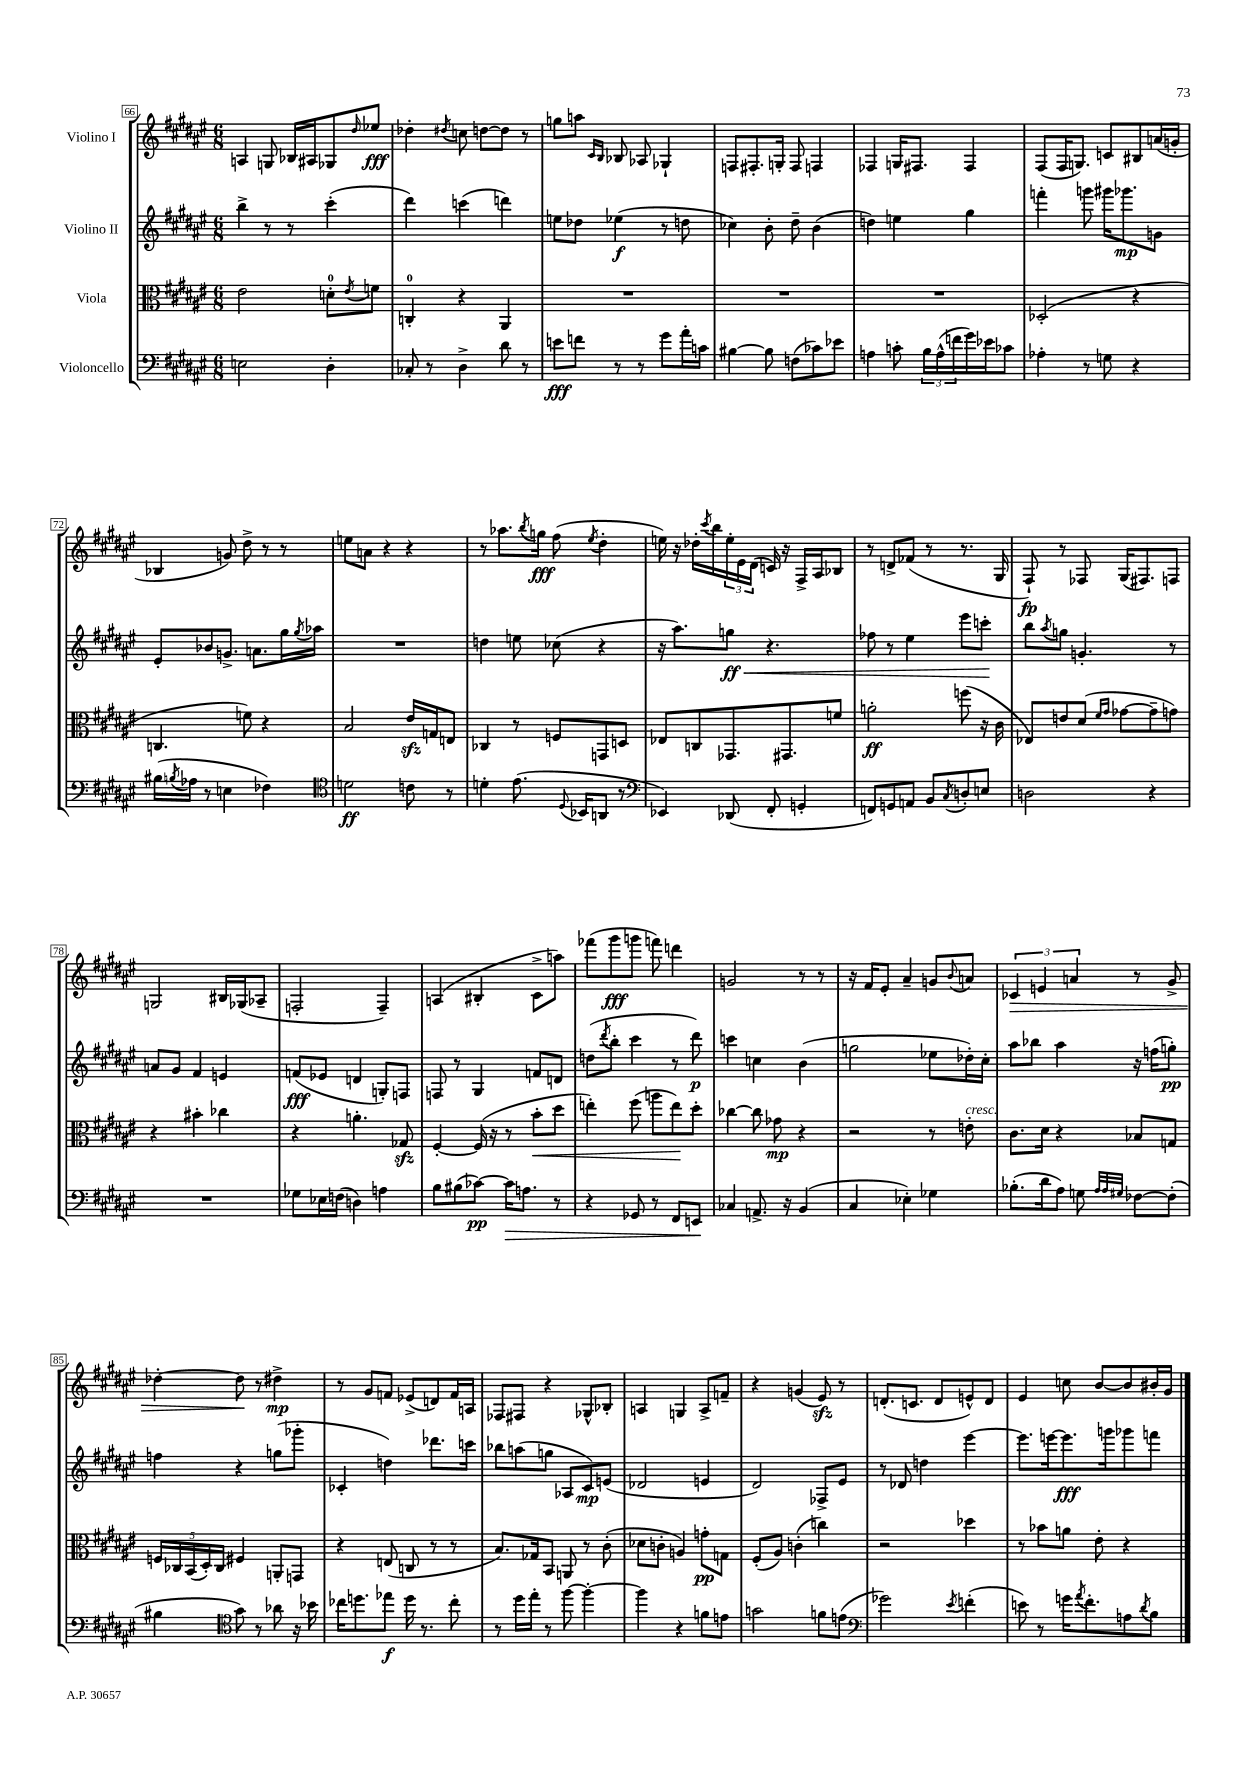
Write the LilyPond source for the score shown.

<<
\new StaffGroup <<
\new Staff = "s0" \with { instrumentName = "Violino I" } {
    \clef treble \key fis \major \numericTimeSignature \time 6/8
    a4 g8 bes16 ais16 ges8 \grace { dis''16 } ees''8\fff |
    des''4-. \acciaccatura { dis''8 } c''8 d''8~ d''8 r8 |
    g''8 a''8 \grace { cis'16 b16 } bes8 aes8 ges4-! |
    f8 fis8.-. g16-. fis8 f4 |
    fes4 g16 fis8. fis4 |
    fis8( fis16 g8.) c'8 bis8 a'16( g'16-. |
    bes4 g'8) dis''8-> r8 r8 |
    e''8 a'8 r4 r4 |
    r8 aes''8. \acciaccatura { b''8 } g''16\fff fis''8( \acciaccatura { eis''8 } dis''4-. |
    e''16) r16 des''16-. \acciaccatura { cis'''8 } b''16 \tuplet 3/2 { e''16-. eis'16 dis'16( } c'16) r16 fis16-> ais16 bes8 |
    r8 d'8-> fes'8( r8 r8. gis16 |
    fis8-!\fp) r8 fes8 gis16( fis8.) f8 |
    g2 bis16 ges16( aes8-- |
    f2-. f4--) |
    a4( bis4-. cis'8-> a''8) |
    fes'''8( gis'''8\fff g'''8 f'''8) d'''4 |
    g'2 r8 r8 |
    r16 fis'16 eis'8-. ais'4-- g'8 \appoggiatura { b'8 } a'8 |
    \tuplet 3/2 { ces'4\> e'4 a'4 } r8 gis'8-> |
    des''4~-. des''8\! r8 dis''4->\mp |
    r8 gis'8 f'8 ees'8->( d'8) f'16 a16 |
    fes8 fis8 r4 ges8-^ bes8-. |
    a4 g4 a8-> f'8-- |
    r4 g'4( eis'8\sfz) r8 |
    d'8.-.( c'8. d'8 e'8-^) d'8 |
    eis'4 c''8 b'8~ b'8 bis'16-. gis'16 \bar "|." |
}
\new Staff = "s1" \with { instrumentName = "Violino II" } {
    \clef treble \key fis \major \numericTimeSignature \time 6/8
    b''4-> r8 r8 cis'''4-.( |
    dis'''4) c'''4( d'''4) |
    e''8 des''8 ees''4\f( r8 d''8 |
    ces''4) b'8-. dis''8-- b'4( |
    d''4) e''4 gis''4 |
    f'''4-. g'''8 gis'''16 ges'''8.\mp g'8 |
    eis'8-. bes'8 g'8.-> a'8. gis''16 \acciaccatura { gis''8 } aes''16 |
    R2. |
    d''4 e''8 ces''8( r4 |
    r16 ais''8.) g''8\ff\< r4. |
    fes''8 r8 eis''4 eis'''8 c'''8-.\! |
    b''8 \acciaccatura { ais''8 } g''8 g'4.-. r8 |
    a'8 gis'8 fis'4 e'4 |
    f'8\fff( ees'8 d'4 g8-.) f8 |
    f8 r8 gis4 f'8 d'8 |
    d''8( \acciaccatura { dis'''8 } b''8-. cis'''4 r8 dis'''8\p) |
    c'''4 c''4 b'4( |
    g''2 ees''8 des''16-.) cis''16-. |
    ais''8 bes''8 ais''4 r16 f''16( g''8-.\pp) |
    f''4 r4 g''8( ges'''8-. |
    ces'4-. d''4) des'''8. c'''16 |
    bes''8 a''8( g''8 aes8 cis'8\mp) e'8( |
    des'2 e'4 |
    dis'2) fes8-> eis'8 |
    r8 des'8 d''4 eis'''4~ |
    eis'''8. e'''16~ e'''8.\fff g'''16 ges'''8 f'''8 \bar "|." |
}
\new Staff = "s2" \with { instrumentName = "Viola" } {
    \clef alto \key fis \major \numericTimeSignature \time 6/8
    eis'2 d'8-0-. \acciaccatura { eis'8 } f'8 |
    c4-0-. r4 ais,4 |
    R2. |
    R2. |
    R2. |
    des2-.( r4 |
    c4. f'8) r4 |
    b2 eis'16\sfz g16 e8 |
    ces4 r8 f8 g,8 d8 |
    ees8 c8 ges,8. gis,8. f'8 |
    a'2-.\ff f''8( r16 cis'16 |
    ees8) e'8 dis'8( \grace { fis'16 gis'16 } ges'8~ ges'8-- g'8) |
    r4 bis'4-. ces''4 |
    r4 a'4.-. ges8\sfz |
    fis4~-. fis16( r16 r8 b'8-.\< dis''8 |
    e''4-.) fis''8( a''8 e''8\!) dis''8-. |
    ces''4~ ces''8 ges'8\mp r4 |
    r2 r8 e'8-.^\markup { \italic "cresc." } |
    cis'8. dis'16 r4 bes8 g8 |
    \tuplet 5/4 { f16 ces16 b,16( dis16-.) ces16 } fis4 a,8-. g,8 |
    r4 e8( c8 r8 r8 |
    b8.) ges16 b,8 a,8 r8 cis'8-.( |
    des'8 c'8-. a4) g'8-.\pp g8 |
    fis8-.( ais8) c'4-.( c''4) |
    r2 des''4 |
    r8 bes'8 a'8 eis'8-. r4 \bar "|." |
}
\new Staff = "s3" \with { instrumentName = "Violoncello" } {
    \clef bass \key fis \major \numericTimeSignature \time 6/8
    e2 dis4-. |
    ces8-. r8 dis4-> dis'8 r8 |
    e'8\fff f'8 r8 r8 gis'8 ais'16-. c'16 |
    bis4~ bis8 f8( ces'8) ees'8 |
    a4 c'8-. \tuplet 3/2 { b16 a16-^( f'16 } gis'16) ees'16 ces'8 |
    aes4-. r8 g8 r4 |
    bis16( \acciaccatura { b8 } aes16 r8 e4 fes4) |
    \clef tenor d'2\ff c'8 r8 |
    d'4-. eis'8.( \appoggiatura { dis8 } bes,16 a,8 r8 |
    \clef bass ees,4) des,8( fis,8-. g,4-. |
    f,8) g,8 a,8 b,8 \acciaccatura { cis8 } d8-. e8 |
    d2 r4 |
    R2. |
    ges8 ees16 f16( d4) a4 |
    b8 bis8( ces'8~\pp) ces'16\> a8. r8 |
    r4 ges,8 r8 fis,8 e,8\! |
    ces4 a,8.-> r16 b,4( |
    cis4 ees4-.) ges4 |
    bes8.-.( dis'16 ais8) g8 \grace { ais32 ais32 gis32 } fes8~ fes8-.( |
    bis4 \clef tenor gis'8) r8 aes'8 r16 bes'16 |
    ces''16 d''8. ees''8\f d''16 r8. ces''8-. |
    r8 dis''16 eis''16-. r8 fis''8~ fis''4~-. |
    fis''4 r4 f'8 e'8 |
    g'2 f'8 e'8( |
    \clef bass ges'2) \acciaccatura { eis'8 } f'4-.( |
    e'8) r8 g'16 \acciaccatura { ais'8 } fis'8.-. a8 \acciaccatura { dis'8 } b8 \bar "|." |
}
>>
>>
\layout { \context { \Score currentBarNumber = #66 \override BarNumber.stencil = #(make-stencil-boxer 0.1 0.3 ly:text-interface::print) } }
